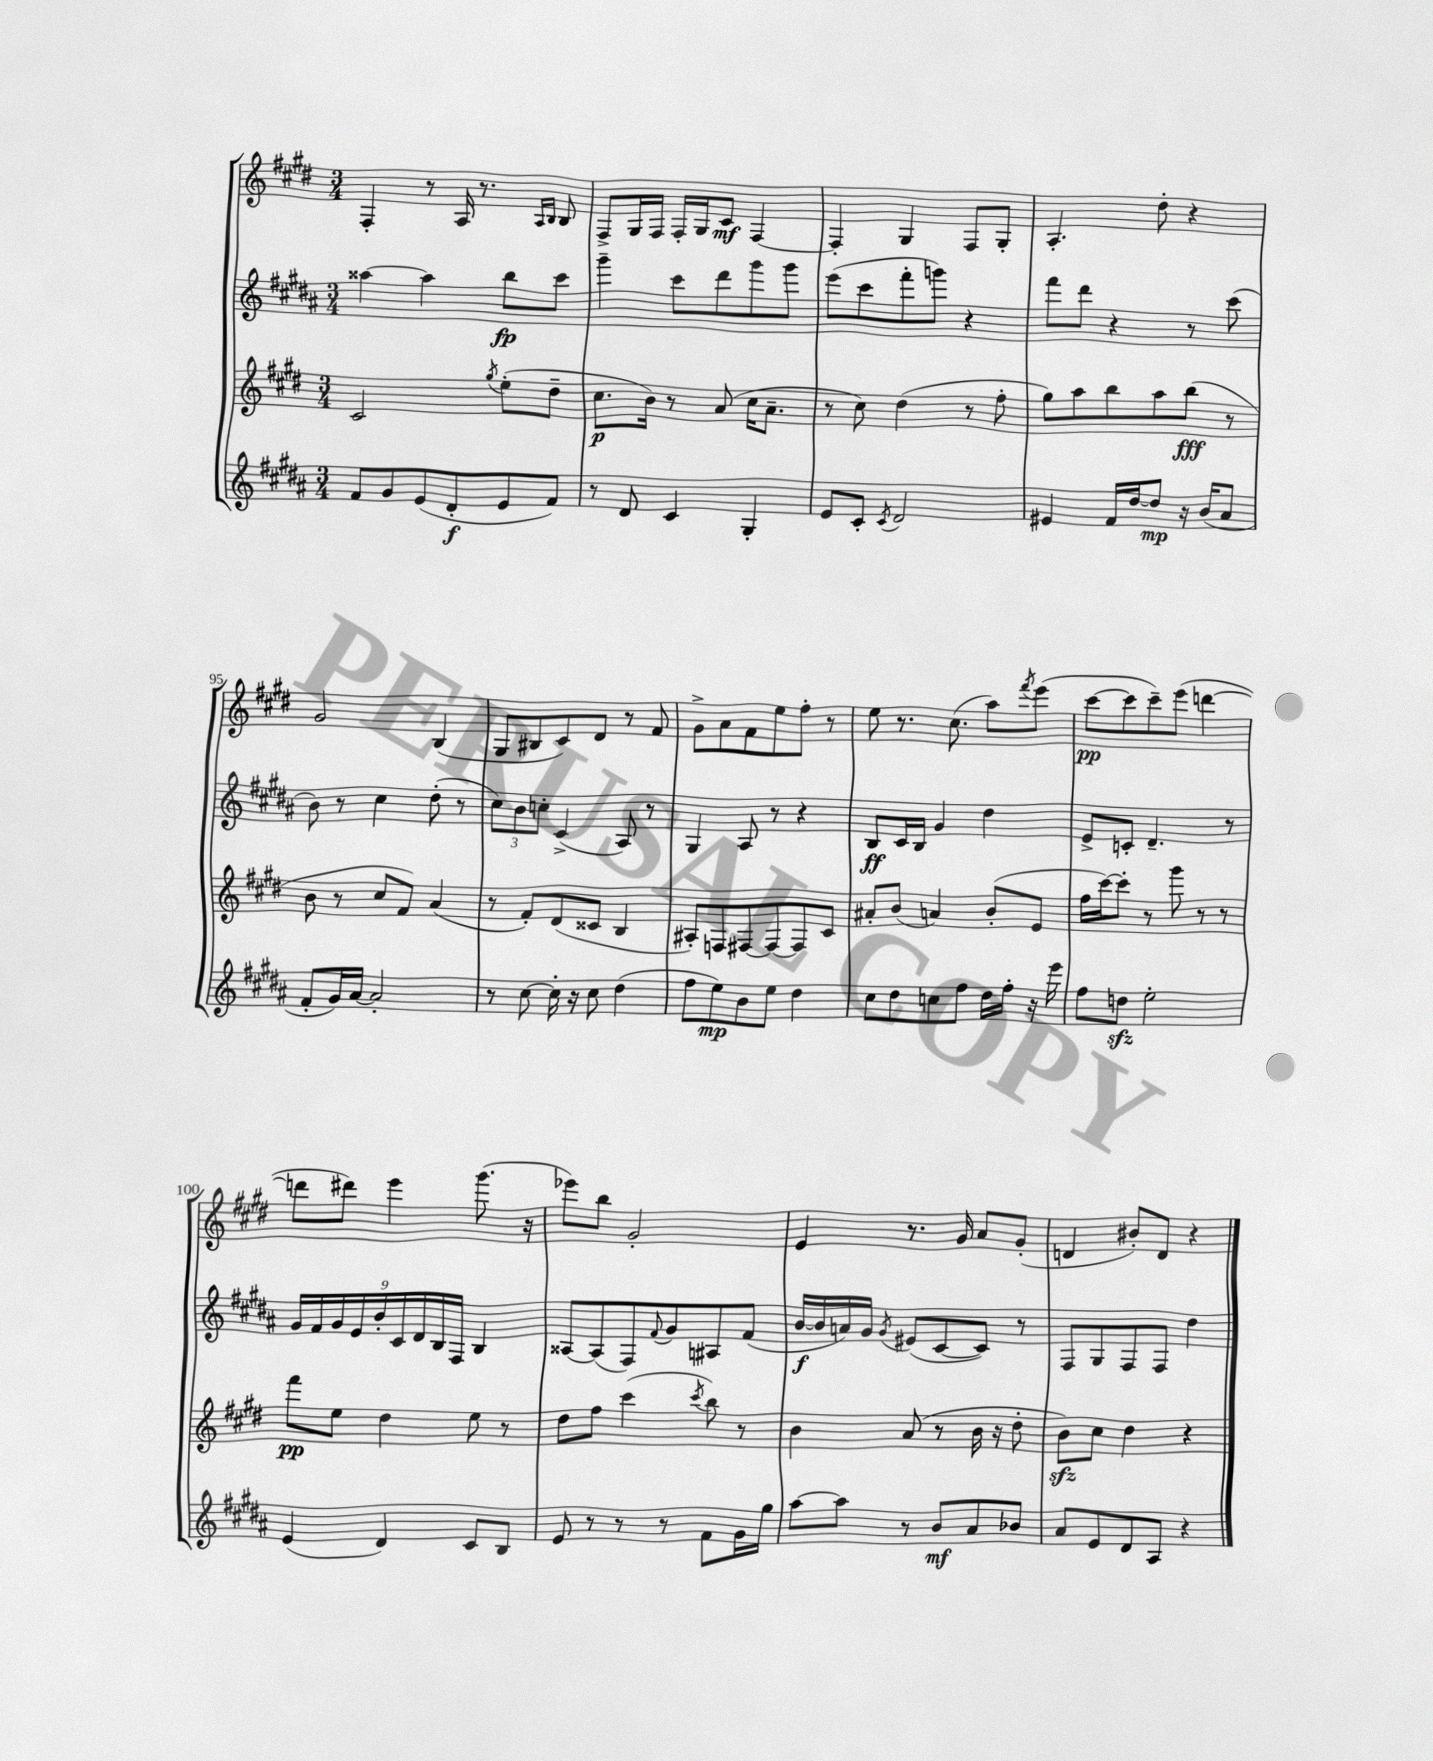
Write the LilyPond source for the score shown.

<<
\new StaffGroup <<
\new Staff = "s0" {
    \clef treble \key e \major \numericTimeSignature \time 3/4
    fis4-. r8 a16 r8. \grace { a16 b16 } b8 |
    fis8-> gis16 fis16 fis16-. gis16 cis'8\mf fis4~ |
    fis4-. gis4 fis8 gis8-. |
    a4.-. dis''8-. r4 |
    gis'2 b4( |
    gis8 bis8 cis'8) dis'8 r8 fis'8 |
    gis'8-> a'8 fis'8 e''8 fis''8-. r8 |
    e''8 r8. cis''8.( a''8) \acciaccatura { fis'''8 } e'''8( |
    cis'''8~\pp cis'''8 cis'''8--) e'''8( d'''4~ |
    d'''8 dis'''8) e'''4 gis'''8.( r16 |
    ees'''8) b''8 gis'2-. |
    e'4 r8. gis'16 a'8 gis'8-.( |
    d'4 bis'8-.) d'8 r4 \bar "|." |
}
\new Staff = "s1" {
    \clef treble \key b \major \numericTimeSignature \time 3/4
    aisis''4~ aisis''4 b''8\fp cis'''8 |
    gis'''4-- cis'''8 dis'''8 gis'''8 gis'''8 |
    e'''8( cis'''8 fis'''8-. g'''8) r4 |
    fis'''8 dis'''8 r4 r8 cis'''8( |
    b'8) r8 cis''4 dis''8-.( r8 |
    \tuplet 3/2 { cis''8) b'8 c''8-. } cis'4->( ais8) r8 |
    gis4 ais8 r8 r4 |
    b8\ff cis'16 b16 gis'4 dis''4 |
    e'8-> c'8-. dis'4.-- r8 |
    \tuplet 9/8 { gis'16 fis'16 gis'16 e'16 b'16-. cis'16 dis'16 b16 fis16 } b4 |
    aisis8~ aisis8( fis8) \appoggiatura { fis'8 } gis'8 ais8 fis'8( |
    b'16~\f b'16 a'16) gis'16 \acciaccatura { gis'8 } eis'8( cis'8~ cis'8) r8 |
    fis8 gis8 fis8 fis8 dis''4 \bar "|." |
}
\new Staff = "s2" {
    \clef treble \key e \major \numericTimeSignature \time 3/4
    cis'2 \acciaccatura { gis''8 } e''8-.( dis''8-- |
    cis''8.\p b'16) r8 a'8( cis''16 a'8.-- |
    r8 cis''8) dis''4( r8 fis''8-. |
    gis''8) a''8 b''8 a''8 b''8\fff( r8 |
    b'8 r8 cis''8 fis'8) a'4( |
    r8 fis'8-.) dis'8( cisis'8 b4 |
    ais8-.) f8 fis8~ fis8~ fis8 cis'8 |
    ais'8-. b'8( a'4) b'8-.( e'8 |
    fis''16 cis'''16~) cis'''8-. r8 gis'''8 r8 r8 |
    fis'''8\pp e''8 dis''4 e''8 r8 |
    dis''8 fis''8 cis'''4( \acciaccatura { cis'''8 } b''8) r8 |
    b'4 a'8( r8 b'16 r16 dis''8-. |
    b'8\sfz) cis''8 dis''4 r4 \bar "|." |
}
\new Staff = "s3" {
    \clef treble \key b \major \numericTimeSignature \time 3/4
    fis'8 gis'8 e'8( dis'8-.\f e'8 fis'8) |
    r8 dis'8 cis'4 gis4-. |
    e'8 cis'8-. \acciaccatura { cis'8 } dis'2 |
    eis'4 fis'16 dis''16~ dis''8\mp r16 b'16( ais'8 |
    fis'8-. gis'16) ais'16~ ais'2-. |
    r8 cis''8~ cis''16-. r16 cis''8 dis''4( |
    fis''8 e''8\mp) b'8 e''8 dis''4 |
    cis''8 dis''8 c''8 fis''8 dis''16 fis''16-. r16 e'''16 |
    fis''8 d''8\sfz e''2-. |
    e'4( dis'4) cis'8 b8 |
    e'8 r8 r8 r8 fis'8 gis'16 gis''16 |
    ais''8~ ais''8 r8 b'8\mf ais'8 bes'8 |
    ais'8 e'8 dis'8 ais8 r4 \bar "|." |
}
>>
>>
\layout { \context { \Score currentBarNumber = #91 \override BarNumber.break-visibility = ##(#f #t #t) barNumberVisibility = #(every-nth-bar-number-visible 5) } }
